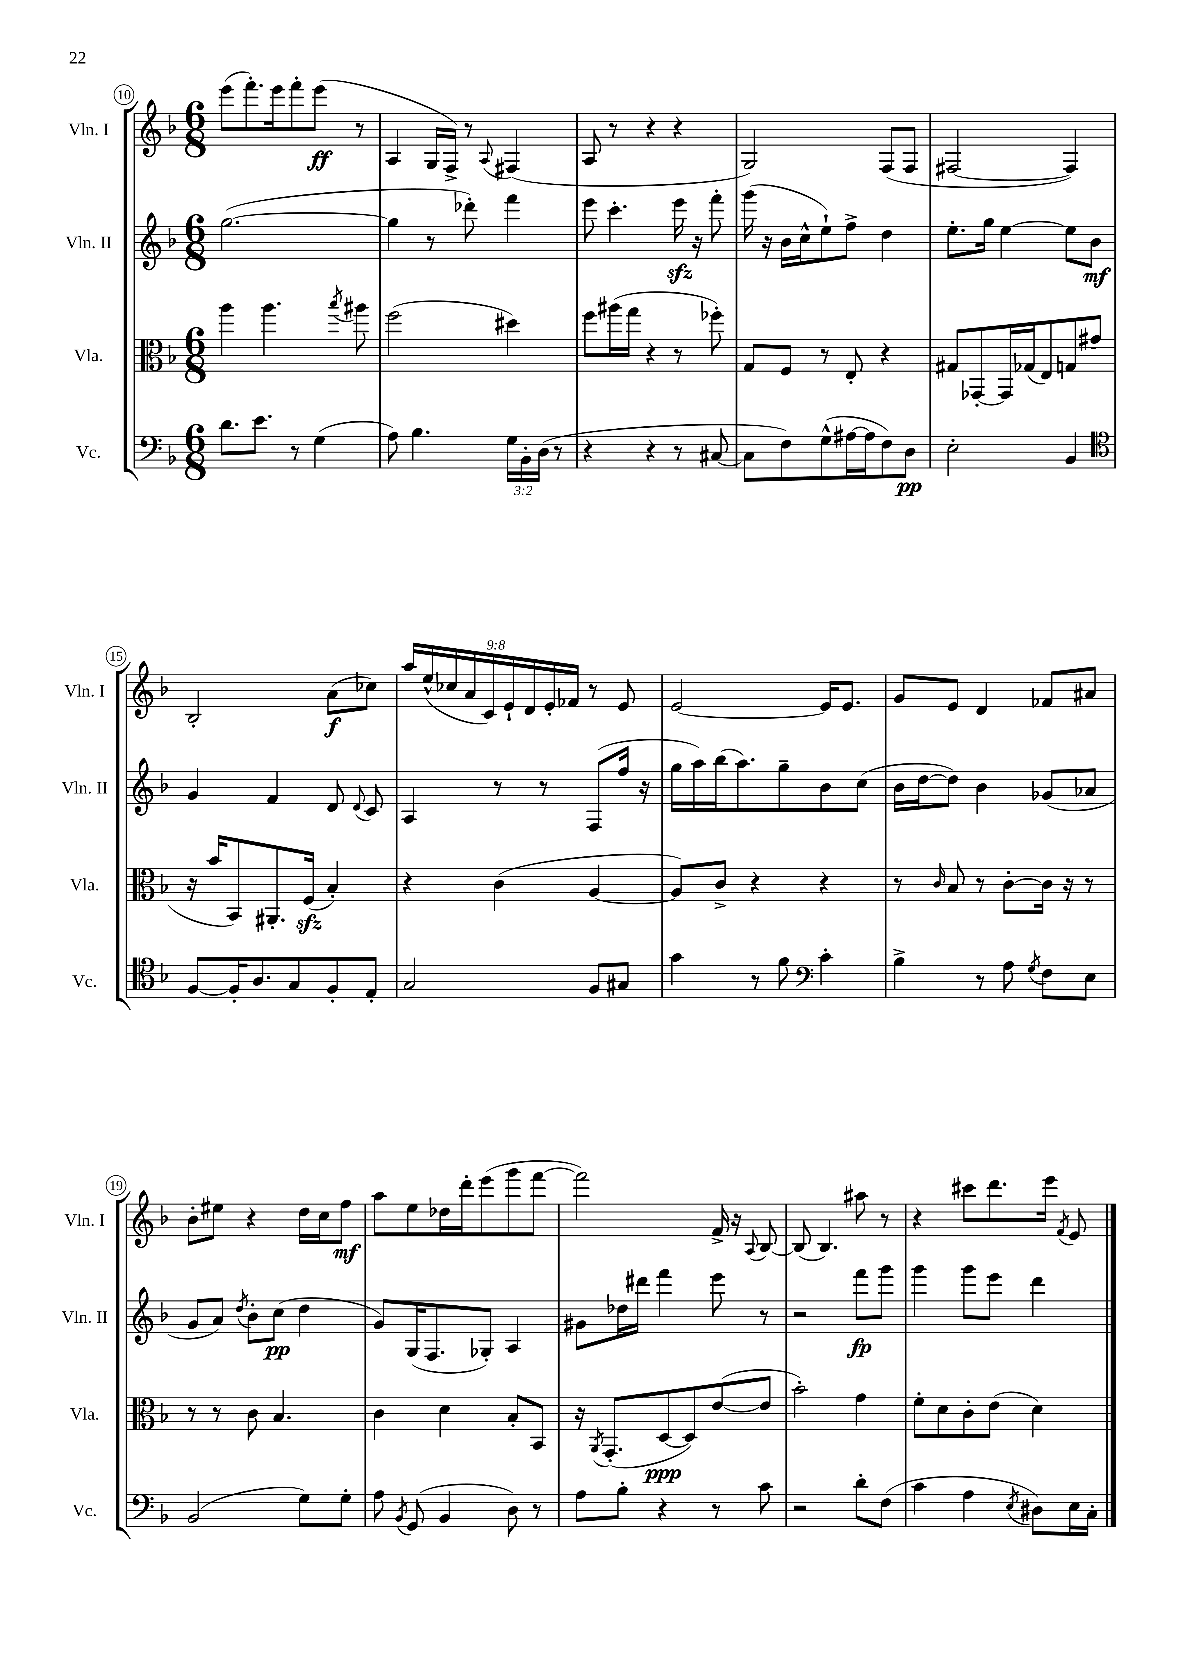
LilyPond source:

<<
\new StaffGroup <<
\new Staff = "s0" \with { instrumentName = "Vln. I" shortInstrumentName = "Vln. I" } {
    \clef treble \key f \major \numericTimeSignature \time 6/8 \override Staff.TupletNumber.text = #tuplet-number::calc-fraction-text
    \autoBeamOff e'''8[( f'''8.-.) e'''16 f'''8-. e'''8]\ff( r8 |
    a4 g16[ f16]->) r8 \appoggiatura { a8 } fis4( |
    a8 r8 r4 r4 |
    g2) f8[( f8] |
    fis2~ fis4) |
    bes2-. a'8[\f( ces''8]) |
    \tuplet 9/8 { a''16[ e''16-^( ces''16 a'16 c'16) e'16-! d'16 e'16-. fes'16] } r8 e'8 |
    e'2~ e'16[ e'8.] |
    g'8[ e'8] d'4 fes'8[ ais'8] |
    bes'8[-. eis''8] r4 d''16[ c''16 f''8]\mf |
    a''8[ e''8 des''16 d'''16-. e'''8( g'''8 f'''8]~ |
    f'''2) f'16-> r16 \appoggiatura { a8 } bes8~ |
    bes8( bes4.) ais''8 r8 |
    r4 cis'''8[ d'''8. e'''16] \acciaccatura { f'8 } e'8 \bar "|." |
}
\new Staff = "s1" \with { instrumentName = "Vln. II" shortInstrumentName = "Vln. II" } {
    \clef treble \key f \major \numericTimeSignature \time 6/8
    \autoBeamOff g''2.~( |
    g''4 r8 des'''8-.) f'''4 |
    e'''8 c'''4.-. e'''16\sfz r16 f'''8-. |
    g'''16( r16 bes'16[ c''16-^ e''8-!) f''8]-> d''4 |
    e''8.[-. g''16] e''4~ e''8[ bes'8]\mf |
    g'4 f'4 d'8 \appoggiatura { d'8 } c'8 |
    a4 r8 r8 f8[( f''16] r16 |
    g''16[ a''16) bes''16( a''8.) g''8-- bes'8 c''8]( |
    bes'16[ d''16~ d''8]) bes'4 ges'8[( aes'8] |
    g'8[ a'8]) \acciaccatura { d''8 } bes'8[-. c''8]\pp( d''4 |
    g'8[) g16( f8. ges8]-.) a4 |
    gis'8[ des''16 dis'''16] f'''4 e'''8 r8 |
    r2 f'''8[\fp g'''8] |
    g'''4 g'''8[ e'''8] d'''4 \bar "|." |
}
\new Staff = "s2" \with { instrumentName = "Vla." shortInstrumentName = "Vla." } {
    \clef alto \key f \major \numericTimeSignature \time 6/8
    \autoBeamOff a''4 a''4. \acciaccatura { bes''8 } ais''8 |
    f''2( dis''4) |
    f''8[ ais''16( g''16] r4 r8 fes''8-.) |
    g8[ f8] r8 e8-. r4 |
    gis8[ ges,8~-. ges,16 ges16( e8) g8 gis'8]( |
    r16 bes'16[ bes,8) ais,8.-. f16]\sfz( bes4-.) |
    r4 c'4( a4~ |
    a8[) c'8]-> r4 r4 |
    r8 \grace { c'16 } bes8 r8 c'8[~-. c'16] r16 r8 |
    r8 r8 c'8 bes4. |
    c'4 d'4 bes8[-. bes,8] |
    r16 \acciaccatura { a,8 } g,8.[-.( d8~\ppp d8) e'8~( e'8] |
    bes'2-.) g'4 |
    f'8[-. d'8 c'8-. e'8]( d'4) \bar "|." |
}
\new Staff = "s3" \with { instrumentName = "Vc." shortInstrumentName = "Vc." } {
    \clef bass \key f \major \numericTimeSignature \time 6/8 \override Staff.TupletNumber.text = #tuplet-number::calc-fraction-text
    \autoBeamOff d'8.[ e'8.] r8 g4( |
    a8) bes4. \tuplet 3/2 { g16[ bes,16-. d16]( } r8 |
    r4 r4 r8 cis8~ |
    cis8[ f8) g8-^( ais16~ ais16 f8) d8]\pp |
    e2-. bes,4 |
    \clef tenor f8[~ f16-. a8. g8 f8-. e8]-. |
    g2 f8[ gis8] |
    g'4 r8 f'8 \clef bass c'4-. |
    bes4-> r8 a8 \acciaccatura { g8 } f8[ e8] |
    bes,2( g8[) g8]-. |
    a8 \acciaccatura { bes,8 } g,8( bes,4 d8) r8 |
    a8[ bes8]-. r4 r8 c'8 |
    r2 d'8[-. f8]( |
    c'4 a4 \acciaccatura { e8 } dis8[) e16 c16]-. \bar "|." |
}
>>
>>
\layout { \context { \Score currentBarNumber = #10 \override BarNumber.stencil = #(make-stencil-circler 0.1 0.3 ly:text-interface::print) } }
